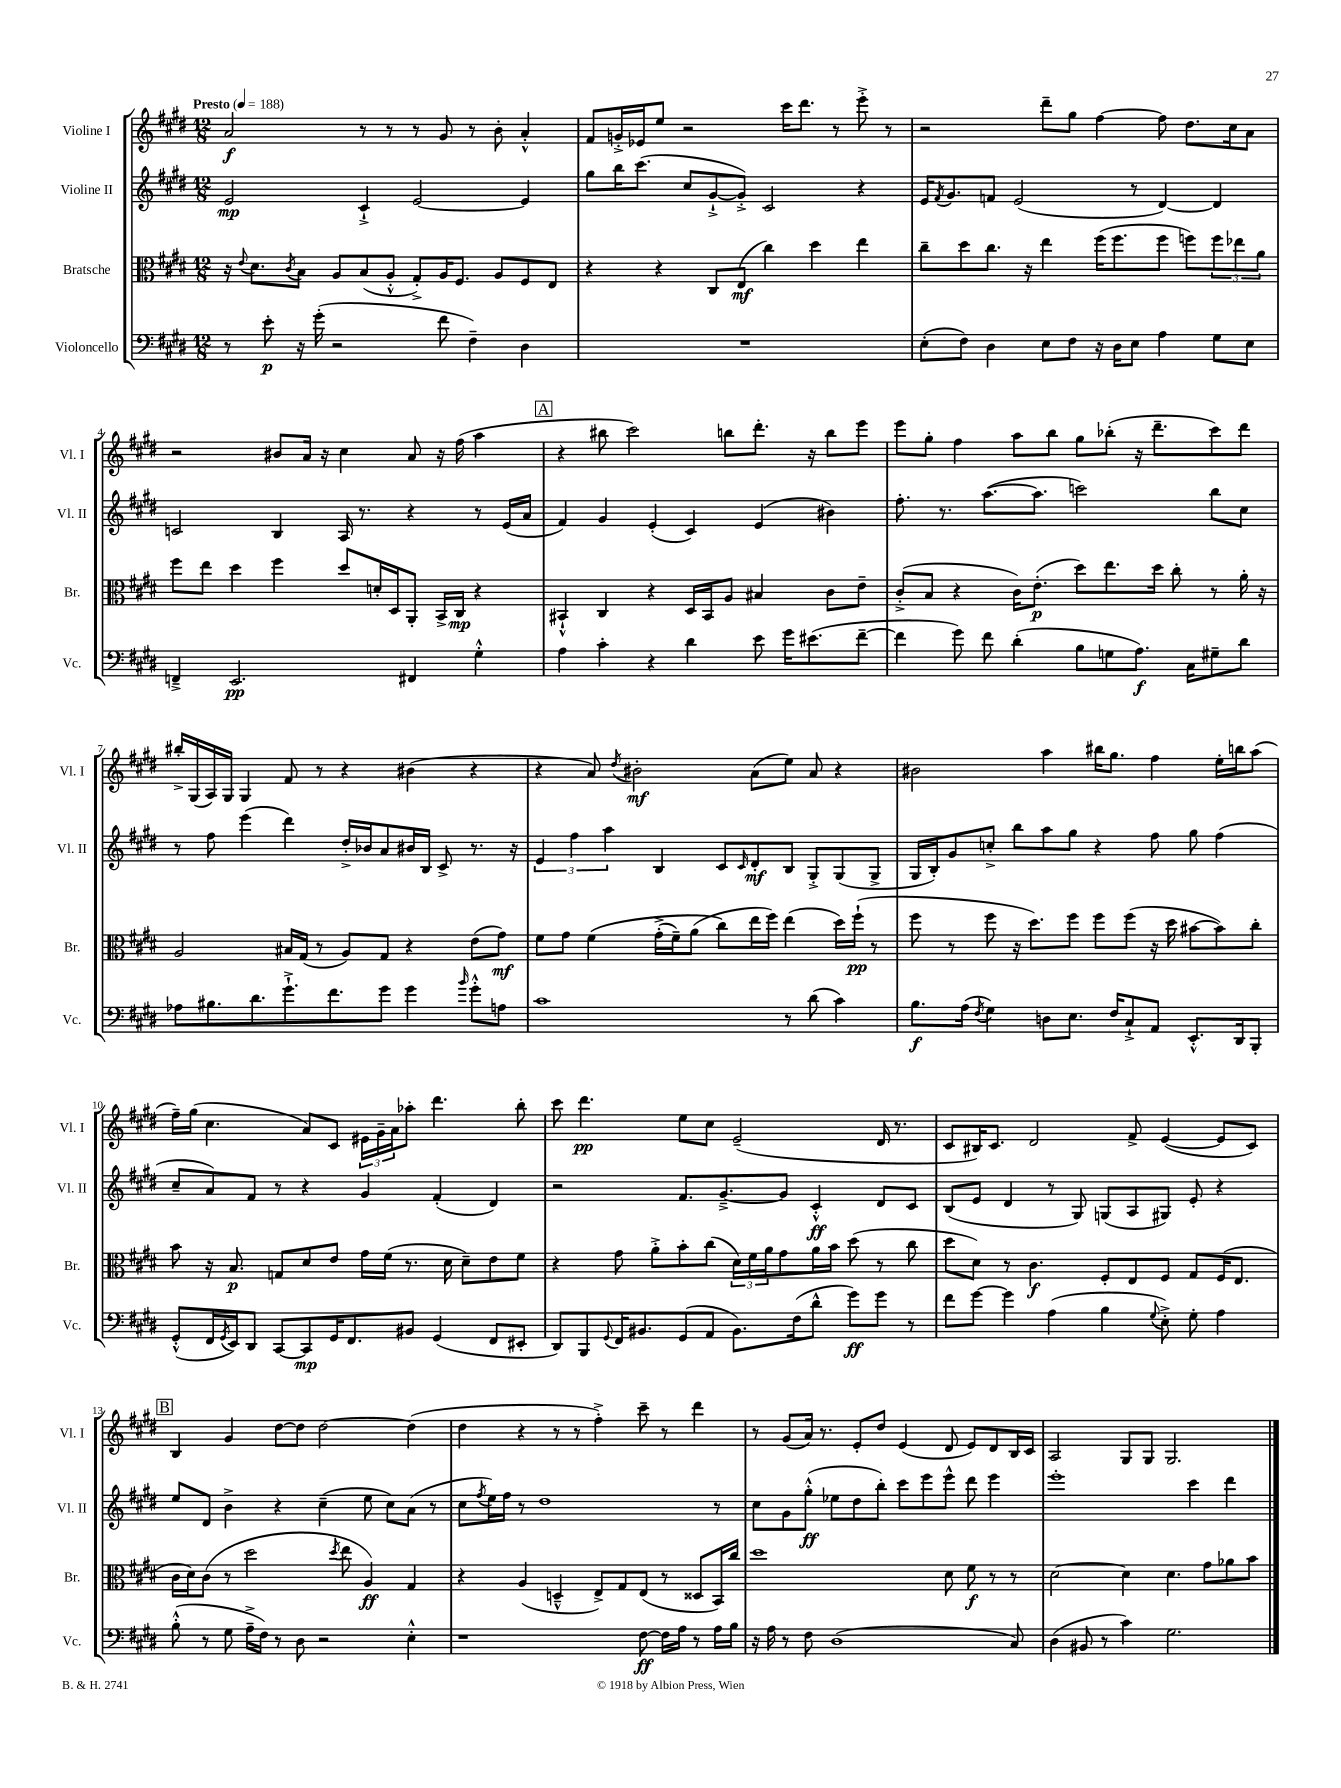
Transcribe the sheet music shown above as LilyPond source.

<<
\new StaffGroup <<
\new Staff = "s0" \with { instrumentName = "Violine I" shortInstrumentName = "Vl. I" } {
    \clef treble \key e \major \numericTimeSignature \time 12/8 \tempo "Presto" 4 = 188
    a'2\f r8 r8 r8 gis'8 r8 b'8-. a'4-.-^ |
    fis'8 g'16-.-> ees'16 e''8 r2 cis'''16 dis'''8. r8 e'''8-.-> r8 |
    r2 dis'''8-- gis''8 fis''4~ fis''8 dis''8. cis''16 a'8 |
    r2 bis'8 a'16 r16 cis''4 a'8 r16 fis''16( a''4 |
    \mark \markup { \box "A" } r4 bis''8 cis'''2) b''8 dis'''8.-. r16 b''8 e'''8 |
    e'''8 gis''8-. fis''4 a''8 b''8 gis''8 bes''8-.( r16 dis'''8.-- cis'''8) dis'''8 |
    bis''16-.-> gis16( a16) gis16 gis4 fis'8 r8 r4 bis'4( r4 |
    r4 a'8) \acciaccatura { dis''8 } bis'2-.\mf a'8( e''8) a'8 r4 |
    bis'2 a''4 bis''16 gis''8. fis''4 e''16-. b''16 a''8( |
    fis''16--) gis''16( cis''4. a'8) cis'8 \tuplet 3/2 { eis'16 gis'16-- a'16 } aes''8-. dis'''4. b''8-. |
    cis'''8 dis'''4.\pp e''8 cis''8 e'2--( dis'16 r8. |
    cis'8 bis16) cis'8. dis'2 fis'8-> e'4~( e'8 cis'8) |
    \mark \markup { \box "B" } b4 gis'4 dis''8~ dis''8 dis''2~ dis''4( |
    dis''4 r4 r8 r8 fis''4-.->) cis'''8-- r8 dis'''4 |
    r8 gis'8( a'16) r8. e'8-. dis''8 e'4( dis'8 e'8) dis'8 b16 cis'16 |
    a2 gis8 gis8 gis2. \bar "|." |
}
\new Staff = "s1" \with { instrumentName = "Violine II" shortInstrumentName = "Vl. II" } {
    \clef treble \key e \major \numericTimeSignature \time 12/8
    e'2\mp cis'4-!-> e'2~ e'4 |
    gis''8 b''16 cis'''8.( cis''8 gis'8~-!-> gis'8-.->) cis'2 r4 |
    e'16 \acciaccatura { fis'8 } gis'8. f'8 e'2( r8 dis'4~) dis'4 |
    c'2 b4 a16 r8. r4 r8 e'16( a'16 |
    \mark \markup { \box "A" } fis'4) gis'4 e'4-.( cis'4) e'4( bis'4) |
    fis''8.-. r8. a''8.~( a''8. c'''2) b''8 cis''8 |
    r8 fis''8 e'''4( dis'''4) dis''16-.-> bes'16 a'8 bis'16 b16 cis'8-> r8. r16 |
    \tuplet 3/2 { e'4 fis''4 a''4 } b4 cis'8 \grace { cis'16 } dis'8-.\mf b8 gis8-.-> gis8( gis8-> |
    gis16 b16-.) gis'8 c''8-.-> b''8 a''8 gis''8 r4 fis''8 gis''8 fis''4( |
    cis''8-- a'8) fis'8 r8 r4 gis'4 fis'4-.( dis'4) |
    r2 fis'8. gis'8.~---> gis'8 cis'4-.-^\ff dis'8 cis'8 |
    b8( e'8 dis'4 r8 gis8) g8( a8 gis8) e'8-. r4 |
    \mark \markup { \box "B" } e''8 dis'8 b'4-> r4 cis''4--( e''8 cis''8) a'8( r8 |
    cis''8 \acciaccatura { fis''8 } e''16) fis''16 r8 dis''1 r8 |
    cis''8 gis'8 gis''8-.-^\ff( ees''8 dis''8 b''8-.) cis'''8 e'''8 e'''8-^ dis'''8 e'''4 |
    e'''1-. cis'''4 dis'''4 \bar "|." |
}
\new Staff = "s2" \with { instrumentName = "Bratsche" shortInstrumentName = "Br." } {
    \clef alto \key e \major \numericTimeSignature \time 12/8
    r16 \appoggiatura { e'8 } dis'8. \acciaccatura { cis'8 } b8 a8 b8( a8-.-^ gis8-.->) a16 fis8. a8 fis8 e8 |
    r4 r4 cis8 e8\mf( cis''4) dis''4 e''4 |
    cis''8-- dis''8 cis''8. r16 e''4 fis''16( fis''8. fis''8 f''8) \tuplet 3/2 { f''8 ees''8 a'8 } |
    fis''8 e''8 dis''4 fis''4 dis''8 d'16-. dis16 a,8-. b,16-> cis16\mp r4 |
    \mark \markup { \box "A" } bis,4-!-^ cis4 r4 dis16 bis,16 a8 bis4 cis'8 e'8-- |
    cis'8-.->( b8 r4 cis'16) e'8.-.\p( dis''8) e''8. dis''16 cis''8-. r8 a'16-. r16 |
    a2 bis16 gis16( r8 a8) gis8 r4 e'8( gis'8\mf) |
    fis'8 gis'8 fis'4\( gis'16-.->( fis'16--) a'8( cis''8\) e''16 fis''16) e''4( dis''16) fis''16-!\pp( r8 |
    fis''8 r8 fis''8 r16 dis''8.) fis''8 fis''8 fis''8( r16 dis''16 bis'8~ bis'8) cis''8-. |
    b'8 r16 b8.\p g8 dis'8 e'8 gis'16 fis'16( r8. dis'16 dis'8--) e'8 fis'8 |
    r4 gis'8 a'8-.-> b'8-. cis''8( \tuplet 3/2 { dis'16) fis'16 a'16 } gis'8 a'16 b'16 dis''8( r8 cis''8 |
    dis''8 dis'8) r8 cis'4.\f fis8-. e8 fis8 gis8 fis16( e8. |
    \mark \markup { \box "B" } cis'16 dis'16) cis'8( r8 dis''2 \acciaccatura { dis''8 } e''8 a4\ff) gis4 |
    r4 a4( d4---^ e8->) gis8 e8( r8 disis8 b,16) cis''16 |
    dis''1 dis'8 fis'8\f r8 r8 |
    dis'2~ dis'4 dis'4. gis'8 aes'8 b'8 \bar "|." |
}
\new Staff = "s3" \with { instrumentName = "Violoncello" shortInstrumentName = "Vc." } {
    \clef bass \key e \major \numericTimeSignature \time 12/8
    r8 e'8-.\p r16 gis'16-.( r2 fis'8 fis4--) dis4 |
    R1. |
    e8-.( fis8) dis4 e8 fis8 r16 dis16 e8 a4 gis8 e8 |
    f,4---> e,2.\pp fis,4 gis4-.-^ |
    \mark \markup { \box "A" } a4 cis'4-. r4 dis'4 e'8 gis'16 eis'8.( fis'8~-- |
    fis'4 gis'8) fis'8 dis'4-.( b8 g8 a8.\f) cis16 gis8-- dis'8 |
    aes8 bis8. dis'8. gis'8.-!-> fis'8. gis'8 gis'4 \grace { b'16 } gis'8-.-^ a8 |
    cis'1 r8 dis'8( cis'4) |
    b8.\f a16( \acciaccatura { fis8 } gis4) d8 e8. fis16 cis8-!-> a,8 e,8.-.-^ dis,16 b,,8-. |
    gis,8-.-^( fis,16 \acciaccatura { gis,8 } e,16) dis,8 cis,8~ cis,8\mp gis,16 fis,8. bis,8 gis,4( fis,8 eis,8-. |
    dis,8) b,,8 \appoggiatura { gis,8 } fis,16 bis,8. gis,8( a,8 bis,8.) fis16( dis'8-^ gis'8\ff) gis'8 r8 |
    fis'8 gis'8~ gis'4 a4( b4 \appoggiatura { gis8 } e8-.->) gis8-. a4 |
    \mark \markup { \box "B" } b8-.-^( r8 gis8 a16---> fis16) r8 dis8 r2 e4-.-^ |
    r1 fis8~\ff fis16 a16 r8 a16 b16 |
    r16 a16 r8 fis8 dis1( cis8) |
    dis4( bis,8 r8 cis'4) gis2. \bar "|." |
}
>>
>>
